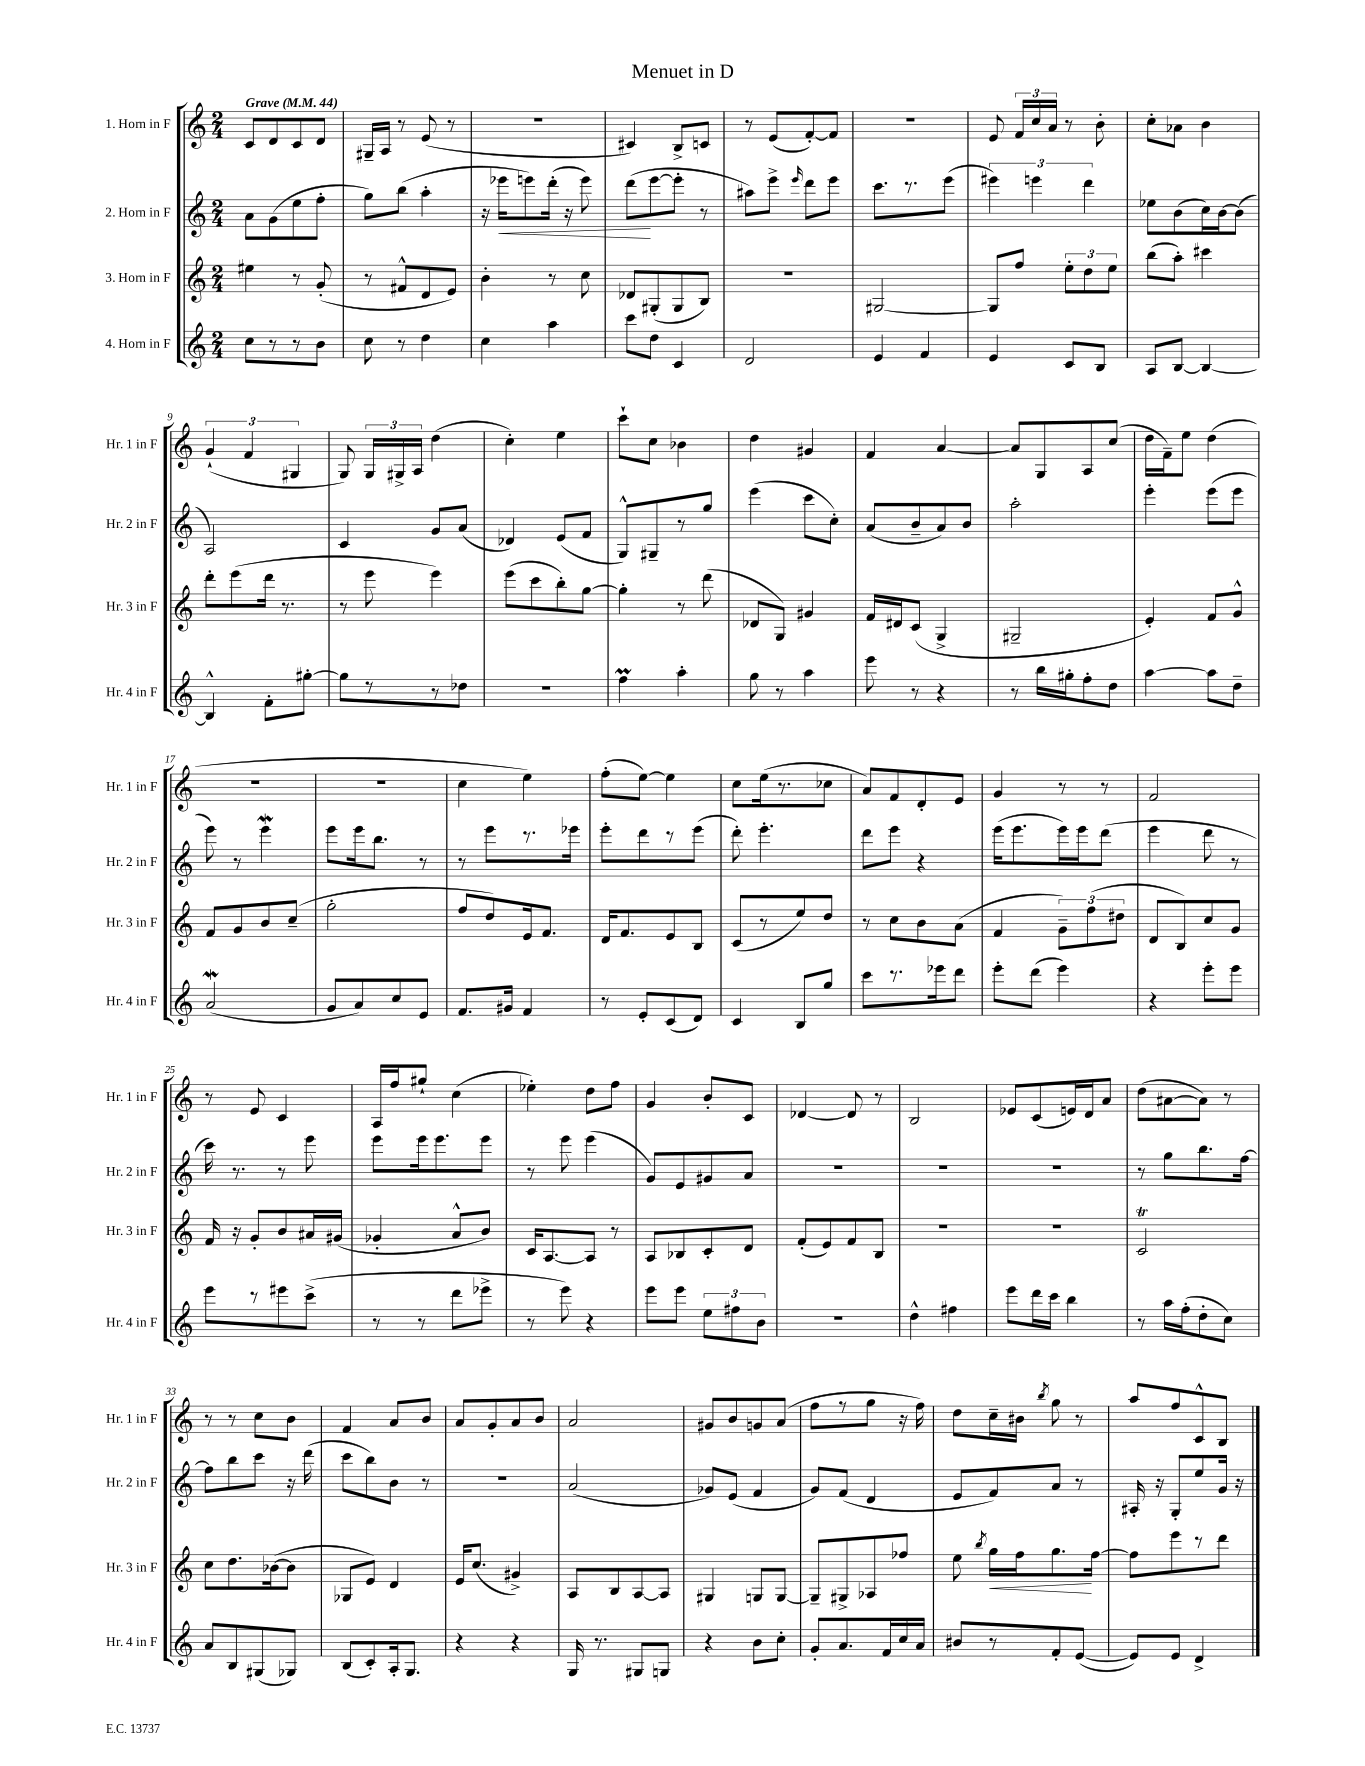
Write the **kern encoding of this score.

**kern	**kern	**kern	**kern
*staff4	*staff3	*staff2	*staff1
*clefG2	*clefG2	*clefG2	*clefG2
*k[]	*k[]	*k[]	*k[]
*M2/4	*M2/4	*M2/4	*M2/4
*MM44	*MM44	*MM44	*MM44
8cc	4ee#	8a	8c
8r	.	(8g	8d
8r	8r	8ee	8c
8b	(8g'	8ff'	8d
=	=	=	=
8cc	8r	8gg)	16G#~
.	.	.	16A
8r	8f#^^	(8bb	8r
4dd	8d	4aa'	(8e
.	8e)	.	8r
=	=	=	=
4cc	4b'	16r	2r
.	.	16eee-	.
.	.	8eee)	.
4aa	8r	(16ddd'	.
.	.	16r	.
.	8cc	8eee)	.
=	=	=	=
8ccc	8d-	(8ddd	4c#)
8dd	(8G#'	[8eee	.
4c	8G#	8eee']	8B^
.	8B)	8r	8c
=	=	=	=
2d	2r	8aa#)	8r
.	.	8eee^	(8e
.	.	16qqeee	.
.	.	8ddd	[8f')
.	.	8eee	8f]
=	=	=	=
4e	[2G#	8.ccc	2r
.	.	8.r	.
4f	.	.	.
.	.	(8eee	.
=	=	=	=
4e	8G#]	6eee#)	8e
.	8ff	.	24f
.	.	6eee	24cc
.	.	.	24a
8c	12ee'	.	8r
.	12dd	6ddd	.
8B	.	.	8b'
.	12ee	.	.
=	=	=	=
8A	(8bb	8ee-	8cc'
[8B	8aa')	(8b	8a-
4B_	4ccc#	16cc)	4b
.	.	[16b	.
.	.	(8b]	.
=	=	=	=
4B^^]	8ddd'	2A)	(6g`
.	(8eee	.	.
.	.	.	6f
8f'	16ddd	.	.
.	8.r	.	.
.	.	.	6G#
[8gg#'	.	.	.
=	=	=	=
8gg#]	8r	4c	8G)
8r	8eee	.	24G
.	.	.	24G#^
.	.	.	24A
8r	4eee)	8g	(4dd
8dd-	.	(8a	.
=	=	=	=
2r	(8eee	4d-)	4cc')
.	8ccc	.	.
.	8bb')	(8e	4ee
.	[8gg	8f	.
=	=	=	=
4ff	4gg']	8G^^)	8ccc`
.	.	8G#~	8cc
4aa'	8r	8r	4b-
.	(8ddd	8gg	.
=	=	=	=
8gg	8d-	(4eee	4dd
8r	8G)	.	.
4aa	4g#	8ccc	4g#
.	.	8cc')	.
=	=	=	=
8eee	16f	(8a	4f
.	16d#	.	.
8r	(8c	8b~	.
4r	4G^	8a)	[4a
.	.	8b	.
=	=	=	=
8r	2G#~	2aa'	8a]
16bb	.	.	8G
16gg#'	.	.	.
8ff'	.	.	8A
8dd	.	.	(8cc
=	=	=	=
[4aa	4e')	4eee'	16dd
.	.	.	16f~)
.	.	.	8ee
8aa]	8f	(8eee	(4dd
8dd~	8g^^	8eee	.
=	=	=	=
(2a	8f	8eee)	2r
.	8g	8r	.
.	8b	4eee	.
.	(8cc~	.	.
=	=	=	=
8g	2gg'	8eee	2r
8a)	.	16eee	.
.	.	8.bb	.
8cc	.	.	.
8e	.	8r	.
=	=	=	=
8.f	8ff	8r	4cc
.	8dd)	8eee	.
16g#	.	.	.
4f	16e	8.r	4ee)
.	8.f	.	.
.	.	16eee-	.
=	=	=	=
8r	16d	8eee'	(8ff'
.	8.f	.	.
8e'	.	8ddd	[8ee)
(8c	8e	8r	4ee]
8d)	8B	(8eee	.
=	=	=	=
4c	(8c	8ddd')	8cc
.	8r	4.eee'	(16ee
.	.	.	8.r
8B	8ee)	.	.
8gg	8dd	.	8cc-
=	=	=	=
8ccc	8r	8ddd	8a)
8.r	8cc	8eee	8f
.	8b	4r	8d'
16eee-	.	.	.
8ddd	(8a	.	8e
=	=	=	=
8eee'	4f	(16eee	4g
.	.	8.eee	.
(8ddd	.	.	.
4eee)	12g~)	16eee)	8r
.	.	16eee	.
.	(12ff	.	.
.	.	(8ddd	8r
.	12dd#	.	.
=	=	=	=
4r	8d	4eee	2f
.	8B)	.	.
8eee'	8cc	8ddd	.
8eee	8g	8r	.
=	=	=	=
8eee	16f	16ccc)	8r
.	16r	8.r	.
8r	8g'	.	8e
8eee#	8b	8r	4c
(8ccc^	16a#	8eee	.
.	(16g#	.	.
=	=	=	=
8r	4g-'	8eee	16A
.	.	.	16ff
8r	.	16eee	8gg#`
.	.	8.eee	.
8ddd	8a^^	.	(4cc
8eee-^	8b)	8eee	.
=	=	=	=
8r	16c	8r	4ee-')
.	[8.A	.	.
8eee)	.	8eee	.
4r	8A]	(4eee	8dd
.	8r	.	8ff
=	=	=	=
8eee	8A	8g)	4g
8eee	8B-	8e	.
12ee	8c'	8g#	8b'
12ff#	.	.	.
.	8d	8a	8c
12b	.	.	.
=	=	=	=
2r	(8f'	2r	[4d-
.	8e)	.	.
.	8f	.	8d-]
.	8B	.	8r
=	=	=	=
4dd^^	2r	2r	2B
4ff#	.	.	.
=	=	=	=
8eee	2r	2r	8e-
16ddd	.	.	(8c
16ccc	.	.	.
4bb	.	.	16e)
.	.	.	16d
.	.	.	8a
=	=	=	=
8r	2c	8r	(8dd
16aa	.	8gg	[8a#
(16ff'	.	.	.
8dd'	.	8.bb	8a#])
8cc)	.	.	8r
.	.	[16ff	.
=	=	=	=
8a	8cc	8ff]	8r
8B	8.dd	8bb	8r
(8G#	.	8ccc	8cc
.	([16b-	.	.
8G-)	8b-]	16r	8b
.	.	(16ddd	.
=	=	=	=
(8B	8G-	8ccc	4f
8c')	8e)	8bb)	.
16A'	4d	8b	8a
8.G	.	.	.
.	.	8r	8b
=	=	=	=
4r	16e	2r	8a
.	(8.cc	.	.
.	.	.	8g'
4r	4g#^)	.	8a
.	.	.	8b
=	=	=	=
16G	8A	(2a	2a
8.r	.	.	.
.	8B	.	.
8G#	[8A	.	.
8G	8A]	.	.
=	=	=	=
4r	4G#	8g-)	8g#
.	.	(8e	8b
8b	8G	4f	8g
8cc'	[8G	.	(8a
=	=	=	=
8g'	8G~]	8g)	8ff
8.a	8G#^	(8f	8r
.	8A-	4d	8gg
16f	.	.	.
16cc	8ff-	.	16r
16a	.	.	16ff)
=	=	=	=
8b#	8ee	8e	8dd
.	8qbb	.	.
8r	16gg	8f)	16cc~
.	16ff	.	16b#
.	.	.	8qbb
8f'	8.gg	8a	8gg
([8e	.	8r	8r
.	[16ff	.	.
=	=	=	=
8e])	8ff]	16A#'	8aa
.	.	16r	.
8e	8eee	8G'	8ff
4d^	8r	8ee	8c^^
.	8ddd	16g	8B
.	.	16r	.
==	==	==	==
*-	*-	*-	*-
